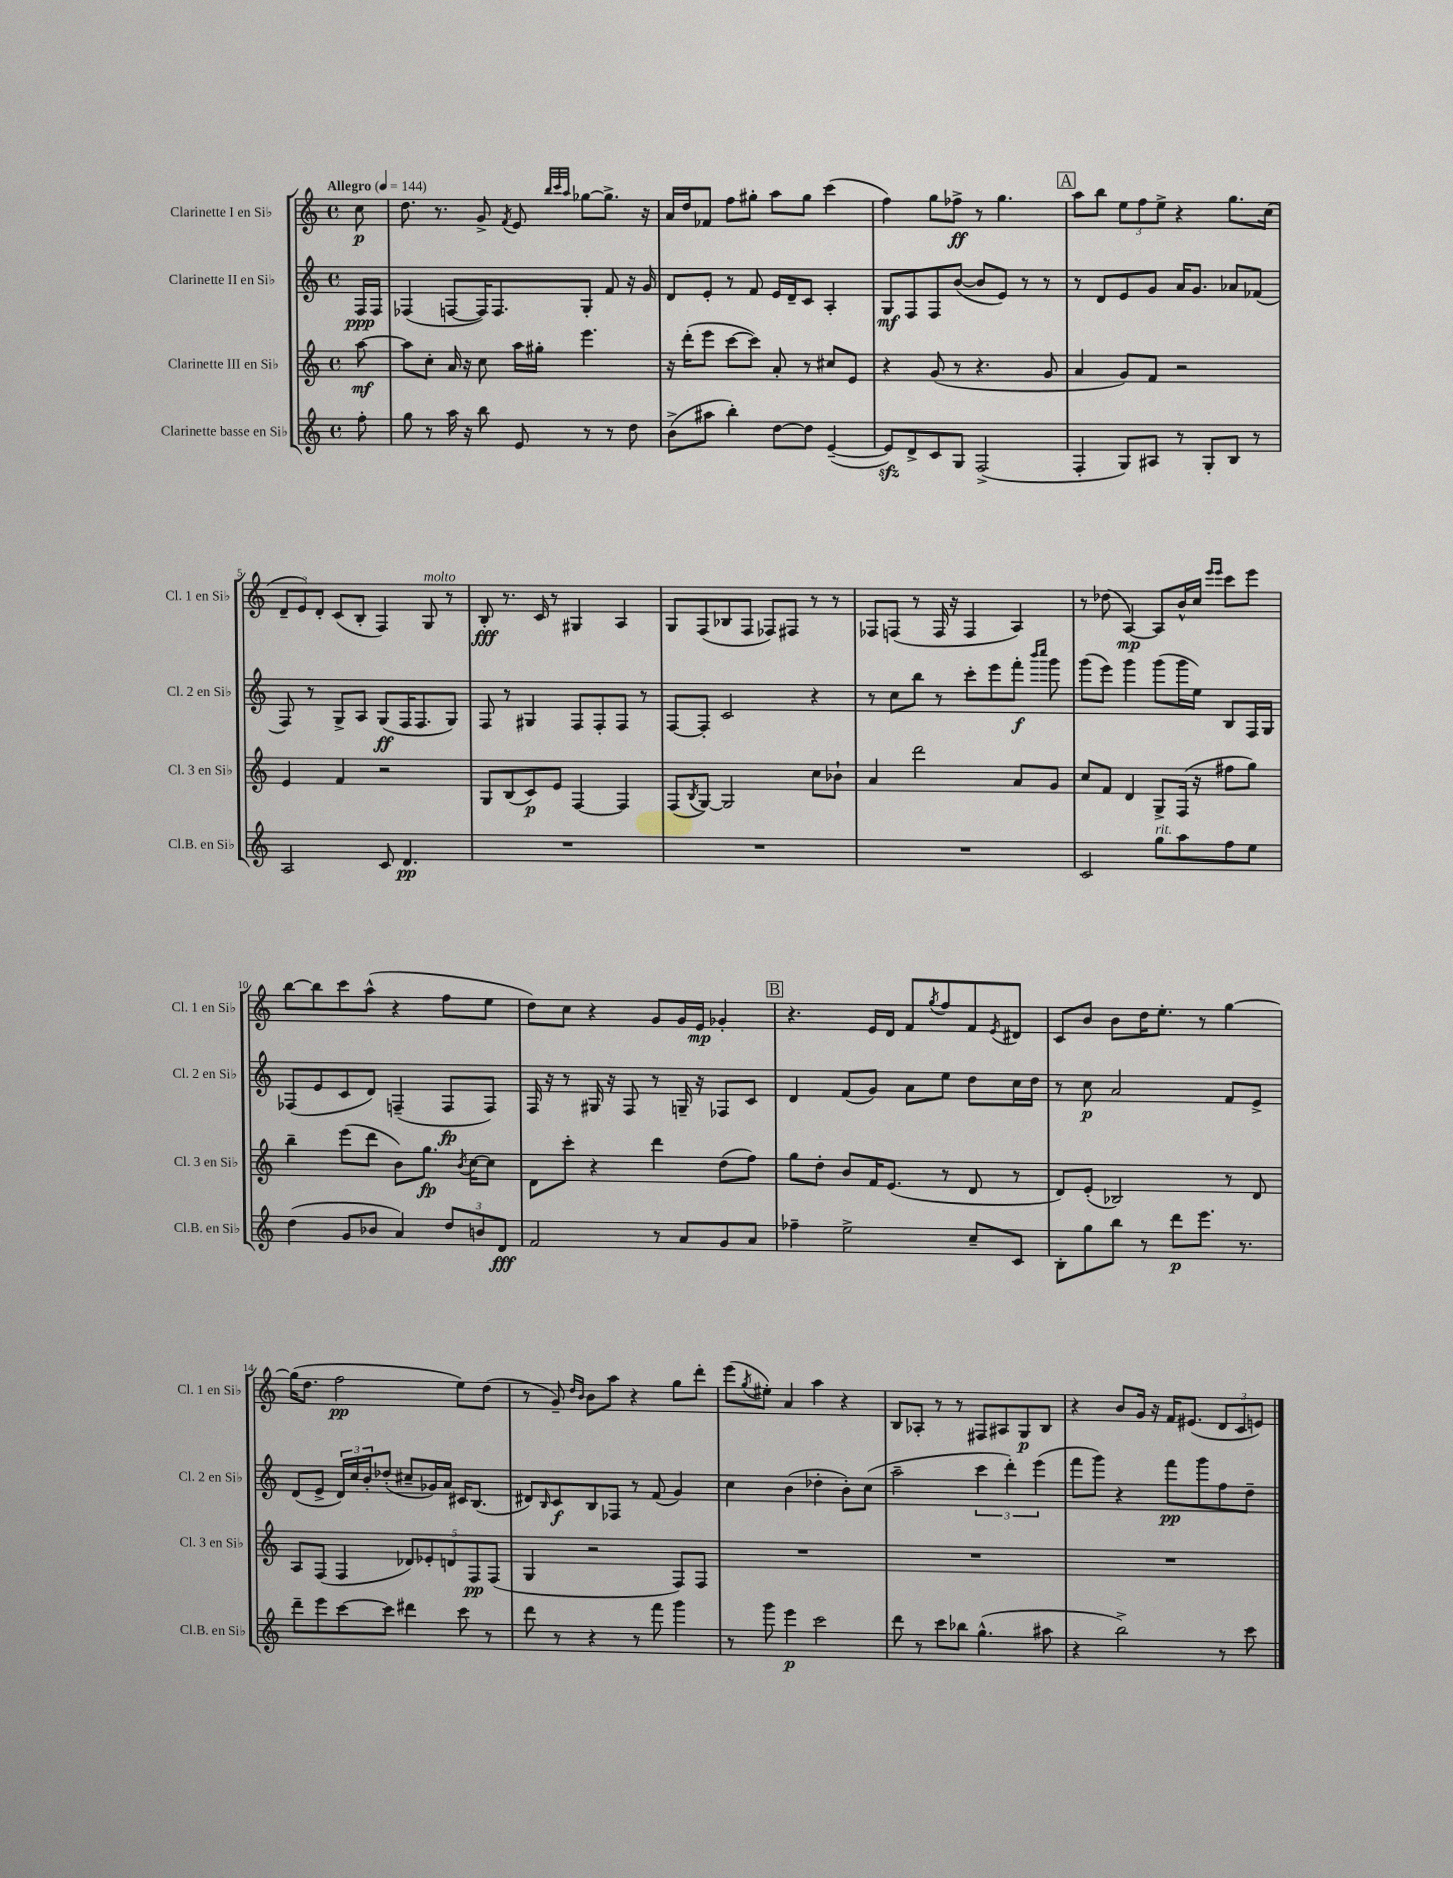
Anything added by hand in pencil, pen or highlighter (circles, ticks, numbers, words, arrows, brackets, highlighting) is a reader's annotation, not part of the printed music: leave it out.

**kern	**kern	**kern	**kern
*staff4	*staff3	*staff2	*staff1
*clefG2	*clefG2	*clefG2	*clefG2
*k[]	*k[]	*k[]	*k[]
*M4/4	*M4/4	*M4/4	*M4/4
*met(c)	*met(c)	*met(c)	*met(c)
*MM144	*MM144	*MM144	*MM144
8ff'	[8aa	16F	8cc
.	.	16F	.
=	=	=	=
8gg	8aa]	(4F-	8.dd
8r	8cc'	.	.
.	.	.	8.r
16aa	16a	[8F	.
16r	16r	.	.
8bb	8cc	16F])	8g^
.	.	8.F	.
.	.	.	8qf
8e	16aa	.	8e
.	16gg#'	.	.
.	.	.	32qqbb
.	.	.	32qqccc
.	.	.	32qqaa
8r	4.eee	8G'	[8gg-
8r	.	8f	8.gg-^]
8dd	.	16r	.
.	.	16g	16r
=	=	=	=
(8b^	16r	8d	16a
.	(16ddd'	.	16dd
8aa#	8eee	8e'	8f-
4bb')	[8ccc	8r	8ff
.	8ccc])	8f	8gg#'
[8dd	8a'	16e	8aa
.	.	16d~	.
8dd]	8r	8c	8gg#
([4e~	8cc#	4A'	(4ccc
.	8e	.	.
=	=	=	=
8e])	4r	8G	4ff)
8d^	.	8F	.
8c	(8g	8F	8gg
8G	8r	([8b	8ff-^
(2F^	4.r	8b]	8r
.	.	8e)	4.gg
.	.	8r	.
.	8g	8r	.
=	=	=	=
4F'	4a	8r	8aa
.	.	8d	8bb
8G)	8g)	8e	12ee
.	.	.	12ff
8A#	8f	8g	.
.	.	.	12ee^
8r	2r	16a	4r
.	.	8.g	.
8G'	.	.	.
8B	.	8a-	8.gg
8r	.	(8f-	.
.	.	.	(16cc
=	=	=	=
2A	4e	8F)	12d~
.	.	.	12e)
.	.	8r	.
.	.	.	12d'
.	4f	8G^	(8c
.	.	8A	8B'
8c	2r	(8G	4F)
4.d	.	16F	.
.	.	8.F	.
.	.	.	8G
.	.	8G)	8r
=	=	=	=
1r	8G	8F	8B'
.	(8B	8r	8.r
.	8c)	4G#	.
.	.	.	16c
.	8e	.	8r
.	[4F	8F	4G#
.	.	8F'	.
.	4F]	8F	4A
.	.	8r	.
=	=	=	=
1r	(8F	[8F	8G
.	8qB	.	.
.	[8G)	8F']	(8F
.	2G]	2c	8B-
.	.	.	8F
.	.	.	8F-)
.	.	.	8F#
.	8cc	4r	8r
.	8b-`	.	8r
=	=	=	=
1r	4a	8r	8F-
.	.	8cc	(8F
.	2ddd	8bb	8r
.	.	8r	16F
.	.	.	16r
.	.	8ccc'	4F
.	.	8eee	.
.	8a	8fff'	4A)
.	.	16qqbbb	.
.	.	16qqcccc	.
.	8g	8ggg	.
=	=	=	=
2c	8cc	(8ggg	8r
.	8f	8eee)	(8dd-
.	4d	4ggg	[4A)
8gg	8G^	(8ggg	8A]
8aa	(16F	16ggg	16b^^
.	16r	16ee)	16cc
.	.	.	16qqeee
.	.	.	16qqeee
8ff	8ff#	8B	8ccc
8ee	8gg)	16F	8eee
.	.	16G	.
=	=	=	=
(4dd	4bb~	(8F-	[8bb
.	.	8e	8bb]
8g	(8eee	8c	8ccc
8b-	8ddd	8d)	(8aa^^
4a)	8b)	(4F~	4r
.	8.gg	.	.
12dd	.	8F	8ff
.	8qb	.	.
.	[16cc	.	.
12b	.	.	.
.	8cc]	8F)	8ee
12d	.	.	.
=	=	=	=
2f	8d	16F	8dd)
.	.	16r	.
.	8ccc'	8r	8cc
.	4r	16G#	4r
.	.	16r	.
.	.	8F	.
8r	4ddd	8r	8g
8a	.	16G~	16g
.	.	16r	16e
8g	(8dd	8F-	4g-'
8a	8ff)	8c	.
=	=	=	=
4ff-~	8gg	4d	4.r
.	8dd'	.	.
2ee^	8b	(8f	.
.	16f	8g)	16e
.	(8.e	.	16d
.	.	8a	8f
.	.	.	8qgg
.	8r	8ee	8ff
8cc~	8d	8dd	8f
.	.	.	8qe
8c	8r	16cc	8d#
.	.	16dd	.
=	=	=	=
8B'	8d)	8r	8c
8gg	(8e'	8cc	8b
8bb	2B-)	2a	8b
8r	.	.	16dd
.	.	.	8.ee'
8ddd	.	.	.
8.eee	.	.	8r
.	8r	8f	[4gg
8.r	.	.	.
.	8d	8e^	.
=	=	=	=
8ddd~	8A	(8d	(16gg]
.	.	.	8.dd
8eee	(8F	8e^	.
[8ccc	4F	24d)	2ff
.	.	24cc	.
.	.	24b'	.
8ccc]	.	(8dd-'	.
4ddd#	10d-)	8cc#~	.
.	10e-'	.	.
.	.	16g-)	.
.	.	16a	.
.	10d	.	.
8ccc	.	16c#	8ee)
.	10F	.	.
.	.	(8.B	.
8r	.	.	(8dd
.	(10F	.	.
=	=	=	=
8ddd	4G	8d#)	8r
.	.	16qqB	.
8r	.	8c	8g~)
.	.	.	16qqdd
.	.	.	16qqb
4r	2r	8B	8b
.	.	8F-	8aa
8r	.	8r	4r
8fff	.	(8f	.
4ggg	8F)	4g)	8gg
.	8F	.	8ddd'
=	=	=	=
8r	1r	4cc	(8eee
.	.	.	8qgg
8ggg	.	.	8ee#')
4eee	.	(4b	4a
2ccc	.	4dd-'	4aa
.	.	8b')	4r
.	.	(8cc	.
=	=	=	=
8ddd	1r	2aa~	8B
8r	.	.	8A-'
8ccc	.	.	8r
8bb-	.	.	8r
(4.gg^^	.	6ccc	8F#
.	.	.	8A#
.	.	6ddd')	.
.	.	.	8G
.	.	(6eee	.
8aa#	.	.	8B
=	=	=	=
4r	1r	8fff	4r
.	.	8ggg)	.
2bb^)	.	4r	8b
.	.	.	16g
.	.	.	16r
.	.	8fff	16f
.	.	.	(8.e#
.	.	8ggg	.
8r	.	8ff	12d
.	.	.	12c
8ccc	.	8dd~	.
.	.	.	12e)
==	==	==	==
*-	*-	*-	*-
